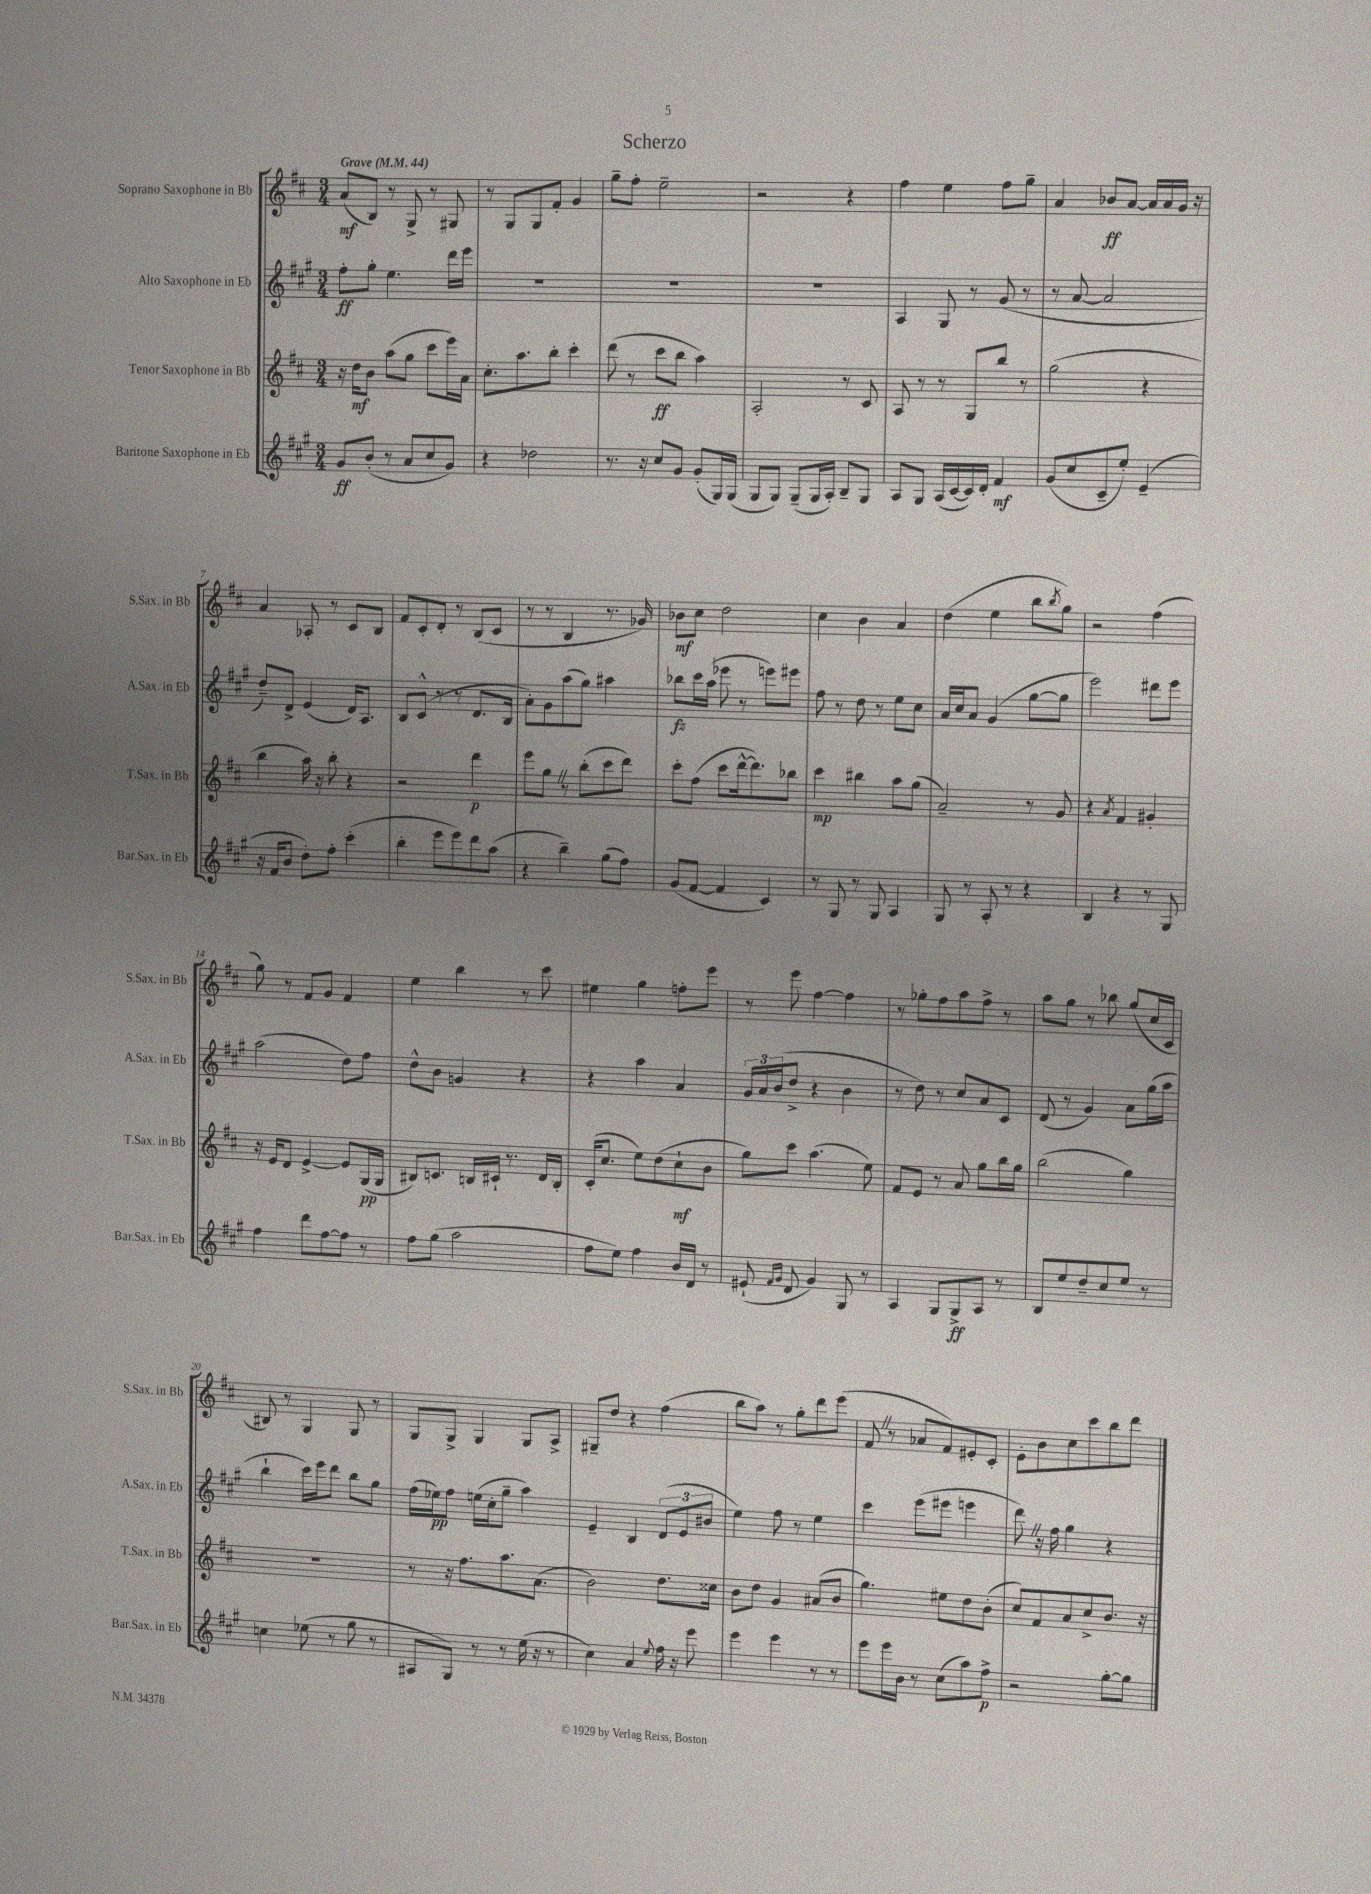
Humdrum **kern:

**kern	**kern	**kern	**kern
*staff4	*staff3	*staff2	*staff1
*clefG2	*clefG2	*clefG2	*clefG2
*k[f#c#g#]	*k[f#c#]	*k[f#c#g#]	*k[f#c#]
*M3/4	*M3/4	*M3/4	*M3/4
*MM44	*MM44	*MM44	*MM44
8g#	16r	8ff#'	(8a
.	16dd	.	.
(8b'	8b	8gg#'	8B)
8r	(8aa	4.ee	8r
8a	8gg	.	8G^
8cc#	8ccc#	.	8r
8g#)	16eee)	16ddd	8G#
.	16a	16eee	.
=	=	=	=
4r	8.cc#'	2.r	8r
.	.	.	8G
.	8.aa	.	.
2dd-	.	.	8G
.	8bb'	.	8f#'
.	4ccc#'	.	4g
=	=	=	=
8.r	(8ddd	2.r	8gg~
.	8r	.	8ff#'
16r	.	.	.
8cc#	8ccc#	.	2ee~
8g#	8bb	.	.
(8g#'	4aa)	.	.
16G#)	.	.	.
(16G#	.	.	.
=	=	=	=
8G#	2A'	2.r	2r
8G#)	.	.	.
(8G#~	.	.	.
16G#	.	.	.
16A')	.	.	.
8B~	8r	.	4r
8G#	8c#	.	.
=	=	=	=
8A	8A	4A	4ff#
8G#	8r	.	.
(16A	8r	8G#	4ee
[16c#	.	.	.
16c#])	8G	8r	.
16d'	.	.	.
4f#	8bb	(8g#	8ff#
.	8r	8r	8gg~
=	=	=	=
(8g#	(2gg	8r	4a
8cc#	.	[8a	.
8c#~	.	2a]	8b-
8ee')	.	.	[8a
(4e~	4r	.	16a]
.	.	.	16a
.	.	.	16g
.	.	.	16r
=	=	=	=
16r	4bb	8dd~)	4a
16f#	.	.	.
8b	.	8d^	.
8dd')	16aa)	(4e	8A-'
.	16r	.	.
8ff#'	8bb'	.	8r
(4ccc#'	4r	16d)	8c#
.	.	8.A	.
.	.	.	8B
=	=	=	=
4bb'	2r	8B	8f#
.	.	(8c#^^	8c#'
8eee	.	8r	8d'
8eee)	.	8r	8r
8ddd	4ddd	8.d	(8B
(8aa	.	.	8c#
.	.	16B	.
=	=	=	=
4r	8eee	8a')	8r
.	8gg	8g#	8r
4bb~)	8r	(8aa	4B
.	(8bb'	8gg#)	.
(8gg#	8ccc#	4aa#	8.r
8ff#)	8ddd)	.	.
.	.	.	16g-)
=	=	=	=
(8g#	8ccc#'	8bb-	8b-
[8f#	(8ff#	16ccc#	8cc#
.	.	(16aa	.
4f#]	8ccc#	8eee-	2dd
.	[16ddd^^	8r	.
.	8.ddd])	.	.
4c#)	.	8eee)	.
.	8bb-	8eee#	.
=	=	=	=
8r	4ccc#	8ff#	4cc#
8G#	.	8r	.
8r	4bb#	8dd	4b
8G#	.	8r	.
4A	8aa	8ee	4a
.	(8gg	8cc#	.
=	=	=	=
8G#	2a~)	16a	(4dd
.	.	16cc#	.
8r	.	8a	.
8A'	.	(4g#	4ee
8r	.	.	.
4r	8r	[8gg#	8bb
.	.	.	8qbb
.	8g	8gg#]	8gg)
=	=	=	=
4B	4r	2eee)	2r
.	8qa	.	.
4r	4f#	.	.
8r	4g#'	8ddd#	(4ff#
8G#	.	8eee	.
=	=	=	=
4ff#	16r	(2aa	8gg)
.	16e	.	.
.	8d	.	8r
8ddd	[4e^	.	8f#
[8ff#	.	.	8g
8ff#]	8e]	8dd)	4f#
8r	(16G	8ff#	.
.	16G	.	.
=	=	=	=
8ff#	8B#)	8dd^^	4ee
(8gg#	8.c	8b	.
2aa	.	4g	4bb
.	16B	.	.
.	16c#`	.	.
.	8.r	.	.
.	.	4r	8r
.	16d	.	8ccc#
.	16B'	.	.
=	=	=	=
8ff#	(16c#'	4r	4ee#
.	8.cc#	.	.
8ee)	.	.	.
4ff#	8ee)	4aa	4gg
.	(8dd	.	.
16b	8cc#`	4a	8ff'
16d	.	.	.
8r	8b	.	8eee
=	=	=	=
(8e#`	8gg)	24g#	8r
.	.	24a	.
.	.	(24b	.
16qqf#	.	.	.
16qqg#	.	.	.
8d	8ccc#	8dd^	8eee
4g#)	(4.aa	4r	[4ff#
8G#	.	4b	4ff#]
8r	8ee)	.	.
=	=	=	=
4A	8f#	8r	8r
.	8e	8dd)	8gg-'
8G#	8r	8r	8ff#
8G#^	8a	8cc#	8aa
8A	8gg	8a	8ff#^
8r	16bb	8c#	8r
.	16gg	.	.
=	=	=	=
8B	(2bb	(8d	8aa
8ee	.	8r	8gg
8dd~	.	4g#)	8r
8cc#	.	.	8bb-
8ee	4gg)	8a	(8gg
8r	.	(16gg#	16cc#
.	.	16aa	16c#
=	=	=	=
4cc	2.r	4bb`	8B#)
.	.	.	8r
(8ee-	.	16ccc#)	4G
.	.	16eee	.
8r	.	8ddd	.
8gg#	.	8bb	8G
8r	.	8gg#	8r
=	=	=	=
8A#	8r	(16ff#	8G
.	.	16ee-)	.
8G#)	16r	8ff#	8G^
.	8.ff#	.	.
8r	.	(16ee	4G
.	.	16cc#'	.
8r	8.aa	8gg#~	.
(16ee	.	4aa)	8G
16r	(8.a	.	.
8r	.	.	8A^
=	=	=	=
4cc#)	2b)	4e~	8G#~
.	.	.	8dd
4a	.	4B	4r
8qqee	.	.	.
16ff#	8.dd	(12d	(4ff#
16r	.	.	.
.	.	12e	.
8eee	.	.	.
.	.	12b#	.
.	16cc##	.	.
=	=	=	=
4eee	8b	4ee)	8bb
.	8dd	.	8aa)
4eee	4g	8ff#	8r
.	.	8r	8gg'
8r	(8a#	4ee	8ddd
8r	8b	.	(8eee
=	=	=	=
8eee	4.gg)	4ccc#	8f#
16eee	.	.	8r
16b	.	.	.
8r	.	(8eee	8a-
(8cc#	8ee#	8eee#	8f#)
8aa)	8dd	4eee	8e#'
8ff#^	(8b'	.	8c#'
=	=	=	=
2r	8cc#)	8ddd)	8e'
.	8f#	16r	8b
.	.	16ff#	.
.	8a	4gg#	8cc#
.	8cc#^	.	8ccc#
[8gg#'	8.b	4r	8bb
8gg#]	.	.	8ddd
.	16r	.	.
==	==	==	==
*-	*-	*-	*-
